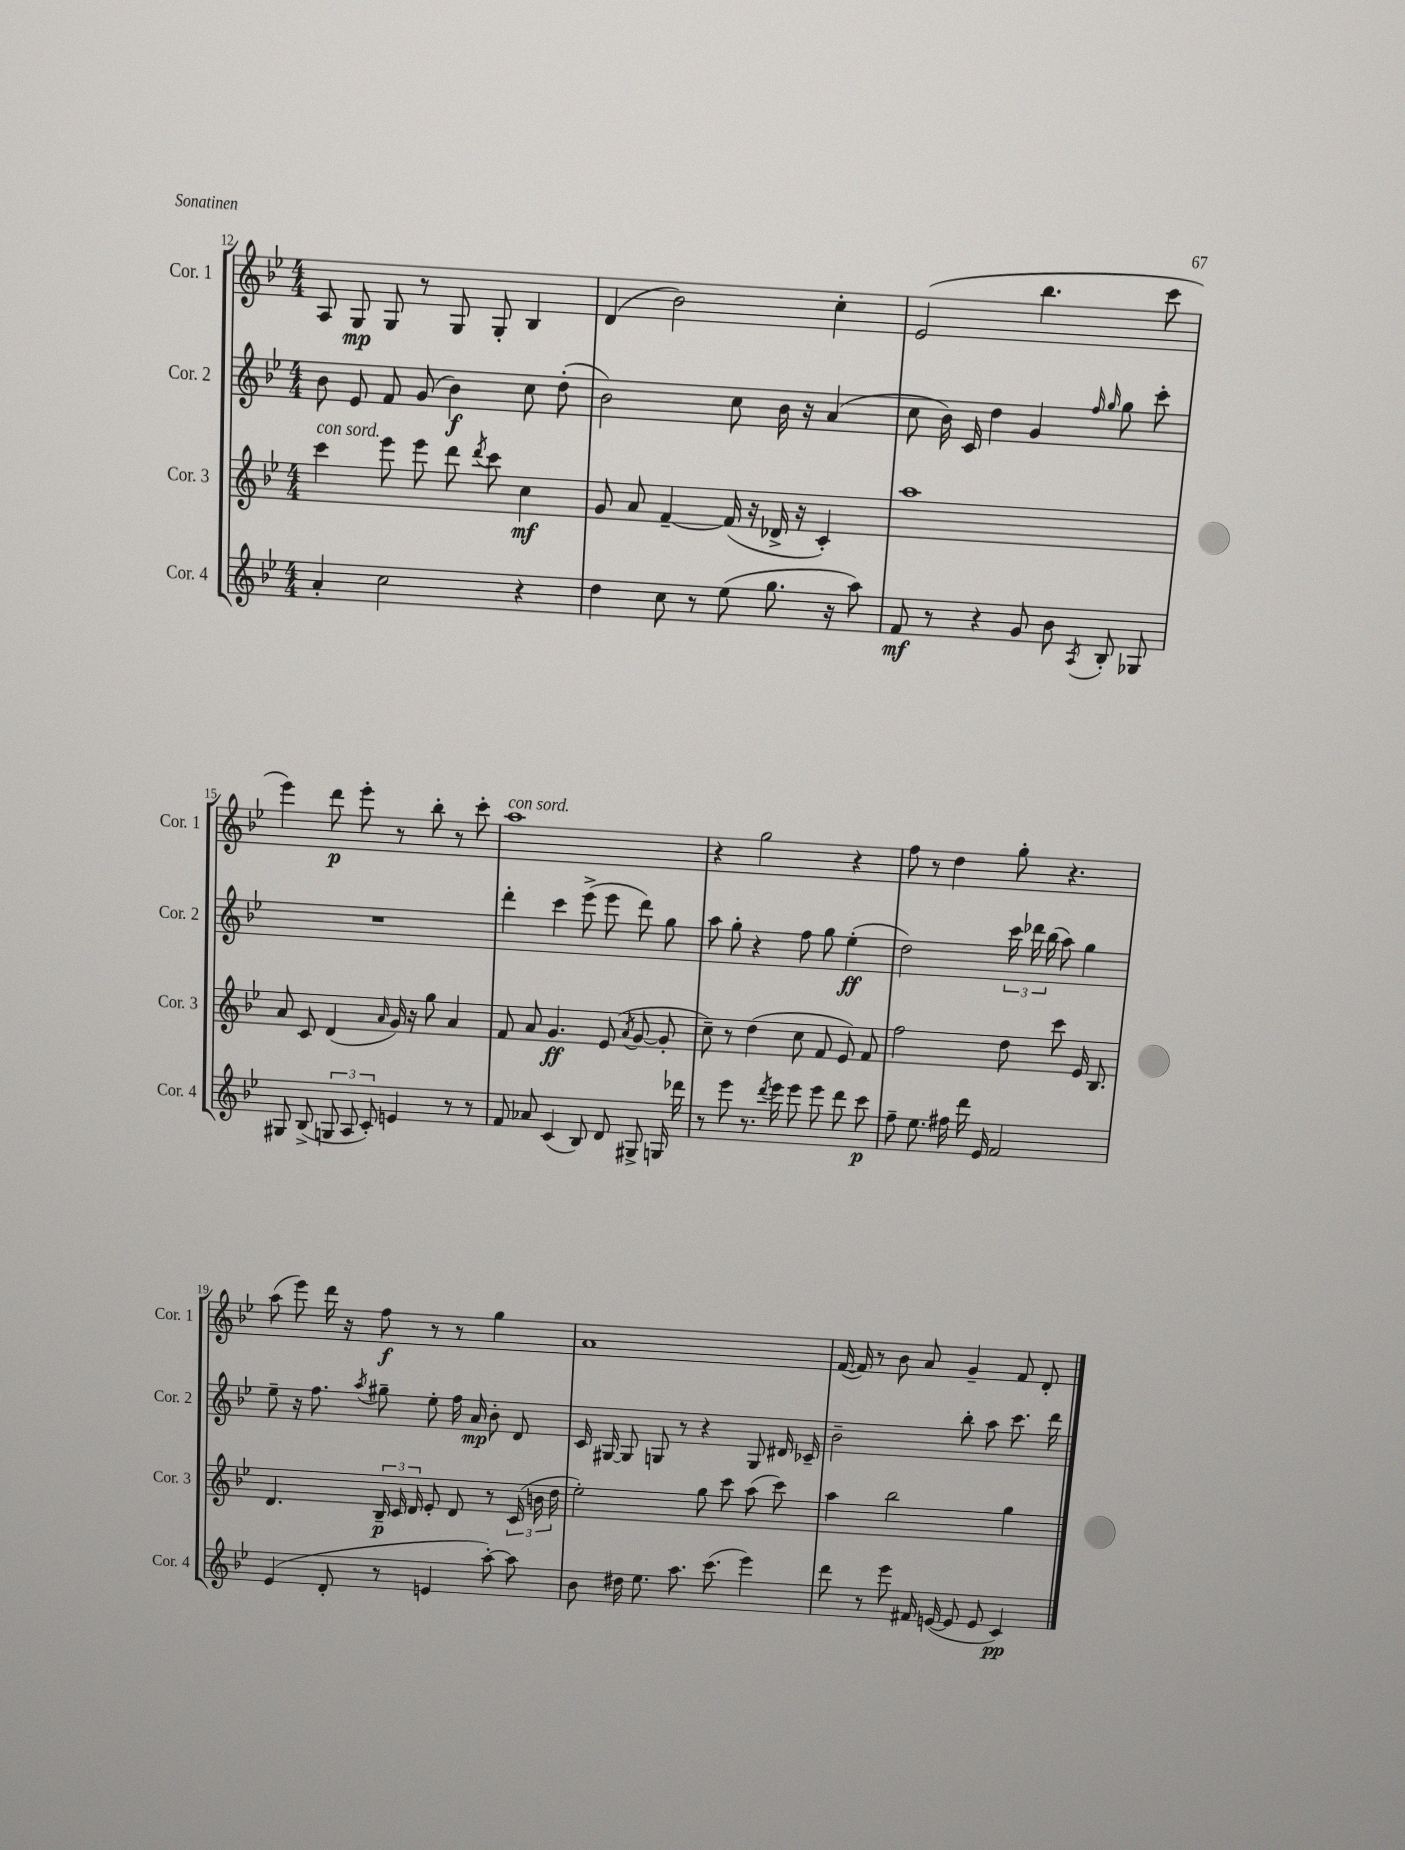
<<
\new StaffGroup <<
\new Staff = "s0" \with { instrumentName = "Cor. 1" shortInstrumentName = "Cor. 1" } {
    \clef treble \key bes \major \numericTimeSignature \time 4/4
    \autoBeamOff a8 g8\mp g8 r8 g8 g8-. bes4 |
    d'4( bes'2) c''4-. |
    ees'2( bes''4. c'''8 |
    ees'''4) d'''8\p ees'''8-. r8 bes''8-. r8 c'''8-. |
    a''1^\markup { \italic "con sord." } |
    r4 g''2 r4 |
    f''8 r8 d''4 g''8-. r4. |
    a''8( ees'''8) d'''16 r16 f''8\f r8 r8 g''4 |
    a'1 |
    f'16~( f'16) r8 bes'8 a'8 g'4-- f'8 d'8-. \bar "|." |
}
\new Staff = "s1" \with { instrumentName = "Cor. 2" shortInstrumentName = "Cor. 2" } {
    \clef treble \key bes \major \numericTimeSignature \time 4/4
    \autoBeamOff bes'8 ees'8 f'8 g'8( bes'4\f) c''8 d''8-.( |
    bes'2) c''8 bes'16 r16 a'4( |
    c''8 bes'16) c'16 d''4 g'4 \grace { f''16 g''16 } g''8 c'''8-. |
    R1 |
    d'''4-. c'''4 ees'''8->( ees'''8 d'''8) g''8 |
    a''8 g''8-. r4 f''8 g''8 ees''4-.\ff( |
    d''2) \tuplet 3/2 { c'''16 des'''16 bes''16( } a''8) g''4 |
    ees''8-- r16 f''8. \acciaccatura { a''8 } gis''8-- ees''8-. f''16 a'16\mp bes'8-. d'8 |
    c'16 gis16~ gis8 g8 r8 r4 g8 dis'16 ces'16-- |
    bes'2-- bes''8-. a''8 c'''8. d'''16 \bar "|." |
}
\new Staff = "s2" \with { instrumentName = "Cor. 3" shortInstrumentName = "Cor. 3" } {
    \clef treble \key bes \major \numericTimeSignature \time 4/4
    \autoBeamOff c'''4^\markup { \italic "con sord." } ees'''8 ees'''8 d'''8 \acciaccatura { d'''8 } c'''8 c''4\mf |
    g'8 a'8 f'4~-- f'16( r16 des'16-> r16 c'4-.) |
    a''1 |
    a'8 c'8 d'4( \grace { a'16 } g'16) r16 g''8 a'4 |
    f'8 a'8 g'4.\ff ees'8( \acciaccatura { a'8 } g'8~ g'8-. |
    c''8--) r8 d''4( c''8 f'8 ees'8) f'8 |
    f''2 d''8 c'''8 ees'16 bes8. |
    d'4. \tuplet 3/2 { bes16--\p c'16 d'16 } ees'8-. d'8 r8 \tuplet 3/2 { c'16( b'16 d''16 } |
    ees''2-.) g''8 c'''8 a''8( c'''8) |
    a''4 bes''2 g''4 \bar "|." |
}
\new Staff = "s3" \with { instrumentName = "Cor. 4" shortInstrumentName = "Cor. 4" } {
    \clef treble \key bes \major \numericTimeSignature \time 4/4
    \autoBeamOff a'4-. c''2 r4 |
    d''4 c''8 r8 ees''8( g''8. r16 a''8) |
    f'8\mf r8 r4 g'8 bes'8 \acciaccatura { a8 } bes8-. ges8 |
    gis8 bes8->( \tuplet 3/2 { g8 a8 c'8-.) } e'4 r8 r8 |
    f'8 aes'8 c'4( bes8) d'8 gis8-> g16 des'''16 |
    r8 ees'''8 r8. \acciaccatura { d'''8 } ees'''16 ees'''8 ees'''8 d'''8 c'''8\p |
    f''8-- ees''8. fis''16 d'''16 ees'16 f'2 |
    ees'4( d'8-. r8 e'4 a''8~-.) a''8 |
    bes'8 dis''16 ees''8. a''8. c'''8.( ees'''4) |
    d'''8 r8 ees'''8 fis'16 e'16~( e'8 e'8 c'4\pp) \bar "|." |
}
>>
>>
\layout { \context { \Score currentBarNumber = #12 } }
